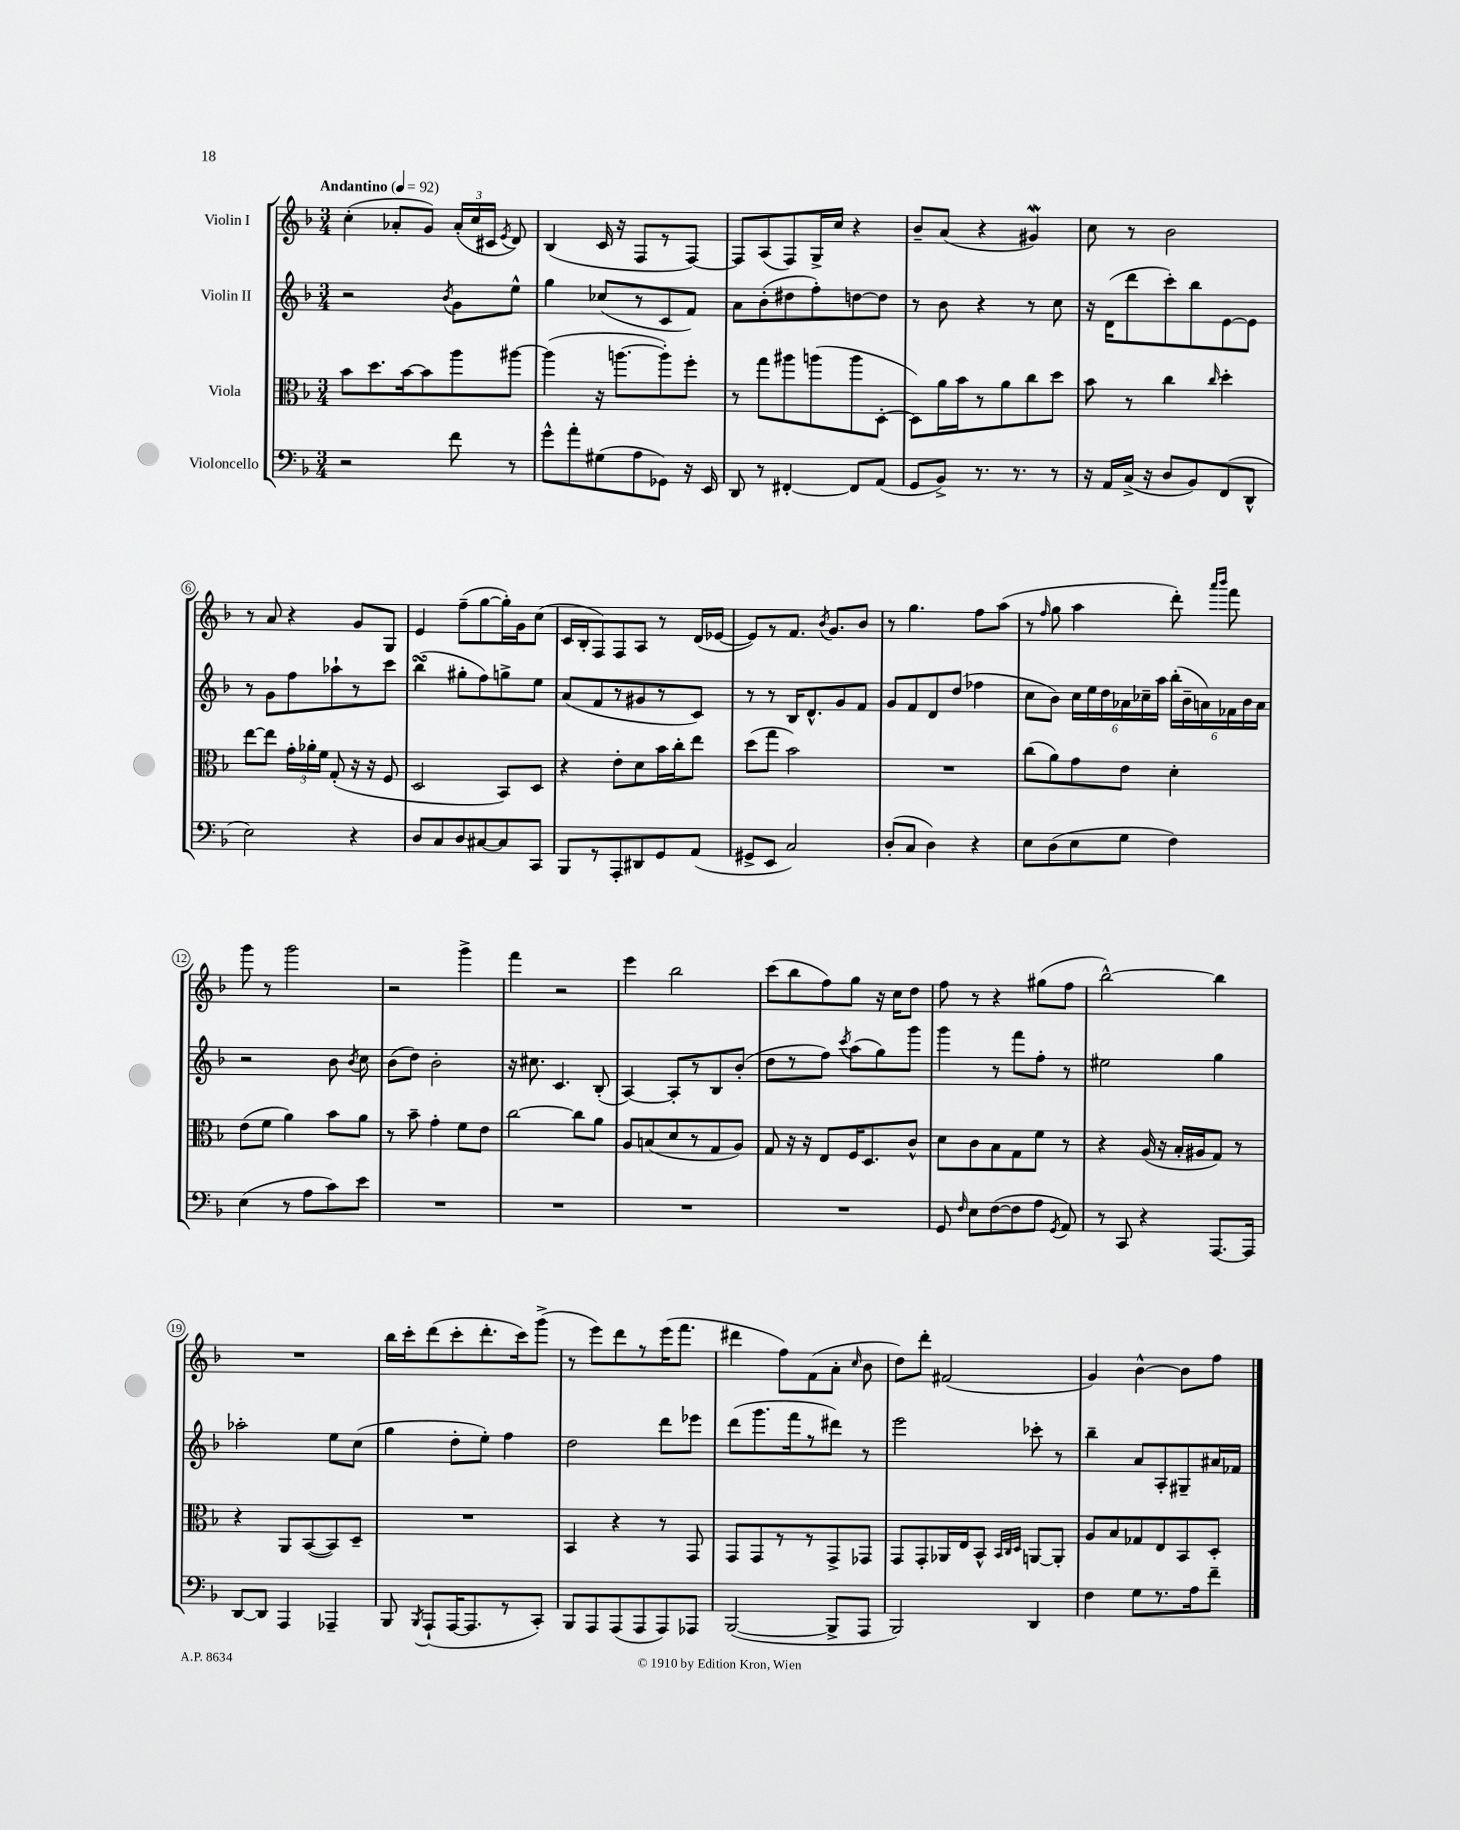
<<
\new StaffGroup <<
\new Staff = "s0" \with { instrumentName = "Violin I" } {
    \clef treble \key f \major \numericTimeSignature \time 3/4 \tempo "Andantino" 4 = 92
    \autoBeamOff c''4-.( aes'8[-. g'8]) \tuplet 3/2 { aes'16[-.( c''16 cis'16] } \acciaccatura { e'8 } d'8) |
    bes4( c'16 r16 f8[ r8 f8]~) |
    f8[ a8( f8) g16-> c''16] r4 |
    bes'8[-- a'8]( r4 gis'4\mordent) |
    c''8 r8 bes'2 |
    r8 a'8 r4 g'8[ g8] |
    e'4 f''8[--( g''8~ g''16-.) g'16 c''8]( |
    c'16[ bes16-. f8) f8 a8] r8 d'16[( ees'16]~ |
    ees'8[) r8 f'8.] \acciaccatura { bes'8 } g'8.[ bes'8] |
    r8 g''4. f''8[ a''8]( |
    r8 \grace { f''16 } g''8 a''4 d'''8-.) \grace { a'''16[ bes'''16] } f'''8 |
    g'''8 r8 g'''2 |
    r2 g'''4-> |
    f'''4 r2 |
    e'''4 bes''2 |
    c'''8[( bes''8 f''8) g''8] r16 c''16[ d''8] |
    f''8 r8 r4 gis''8[( f''8] |
    bes''2~-^) bes''4 |
    R2. |
    bes''16[ c'''16-. d'''8( c'''8-. d'''8.-. c'''16) g'''8]->( |
    r8 e'''8[) d'''8 r8 e'''16( f'''8.] |
    dis'''4 f''8[) f'8( a'8]-. \grace { c''16 } bes'8 |
    d''8[) d'''8]-. fis'2( |
    g'4) bes'4~-^ bes'8[ f''8] \bar "|." |
}
\new Staff = "s1" \with { instrumentName = "Violin II" } {
    \clef treble \key f \major \numericTimeSignature \time 3/4
    \autoBeamOff r2 \acciaccatura { bes'8 } g'8[ e''8]-^ |
    g''4 ces''8[( r8 c'8 f'8]) |
    a'8[ bes'8-.( dis''8 f''8-.) d''8~ d''8] |
    r8 bes'8 r4 r8 c''8 |
    r16 d'16[( d'''8 c'''8-.) bes''8 e'8~ e'8] |
    r8 g'8[ f''8 aes''8-! r8 c'''8] |
    bes''4\turn( gis''8[-. f''8) g''8-> e''8] |
    a'8[( f'8 r8 gis'8 r8 c'8]) |
    r8 r8 bes16[ d'8.-^ g'8 f'8] |
    g'8[ f'8 d'8 d''8]( fes''4 |
    c''8[ bes'8]) \tuplet 6/4 { c''16[ e''16 d''16 aes'16 ces''16-- a''16] } \tuplet 6/4 { bes''16[-.( bes'16-- a'16) fes'16 bes'16 a'16] } |
    r2 bes'8 \acciaccatura { bes'8 } c''8 |
    bes'8[( d''8]) bes'2-. |
    r16 cis''8. c'4. bes8-.( |
    a4~) a8[-. r8 bes8 bes'8]-.( |
    d''8[ r8 f''8]) \acciaccatura { c'''8 } a''8[( g''8) g'''8] |
    g'''4 r8 f'''8[ f''8]-. r8 |
    eis''2 g''4 |
    aes''2-. e''8[ c''8]( |
    g''4 d''8[-. e''8]-.) f''4 |
    d''2 d'''8[ ees'''8] |
    d'''8[( g'''8. f'''16 r8 dis'''8]) r8 |
    e'''2 ces'''8-. r8 |
    bes''4-- a'8[ a8-. gis8-- ais'16 fes'16] \bar "|." |
}
\new Staff = "s2" \with { instrumentName = "Viola" } {
    \clef alto \key f \major \numericTimeSignature \time 3/4
    \autoBeamOff bes'8[ d''8. bes'16~ bes'8 a''8 ais''8]~ |
    ais''4( r16 a''8.[~ a''8-.) f''8]-. |
    r8 g''8[ ais''8 a''8( a''8 d8]~-. |
    d8[) a'16 bes'16 r8 a'8 c''8 d''8] |
    bes'8 r8 c''4 \grace { c''16 } d''4-. |
    e''8[~ e''8] \tuplet 3/2 { g'16[-. aes'16-. f'16] } g8-.( r16 r16 f8 |
    d2 bes,8[) d8] |
    r4 e'8[-. d'8 bes'16 c''16-. e''8] |
    d''8[( g''8] bes'2) |
    R2. |
    c''8[( a'8) g'8 e'8] d'4-. |
    e'8[( f'8] a'4) bes'8[ a'8] |
    r8 bes'8-- g'4-. f'8[ e'8] |
    c''2~ c''8[ a'8] |
    a8[ b8( d'8 r8 g8 a8]) |
    g8 r16 r16 e8[ f16 d8. c'8]-^ |
    d'8[ c'8 bes8 g8 f'8] r8 |
    r4 a16( r16 bes16[-. ais16 g8]) r8 |
    r4 a,8[ bes,8~( bes,8) d8]-- |
    R2. |
    bes,4 r4 r8 g,8 |
    g,8[ g,8 r8 r8 g,8-> ges,8] |
    g,8[ g,8-. aes,16 e16 bes,8]-^ \grace { bes,32[ c32 d32] } a,8[~ a,8]-. |
    a8[ bes8 ges8 e8 bes,8 d8]-. \bar "|." |
}
\new Staff = "s3" \with { instrumentName = "Violoncello" } {
    \clef bass \key f \major \numericTimeSignature \time 3/4
    \autoBeamOff r2 f'8 r8 |
    g'8[-^ a'8-. gis8( a8 ges,8]) r16 e,16 |
    d,8 r8 fis,4~-. fis,8[ a,8]( |
    g,8[ bes,8]->) r8. r8. r8 |
    r16 a,16[ c16]->( r16 d8[ bes,8) f,8( d,8]-^ |
    e2) r4 |
    d8[ c8 d8 cis8~ cis8 c,8] |
    bes,,8[ r8 a,,8-. dis,8 g,8 a,8]( |
    gis,8[-> e,8] c2) |
    d8[-.( c8] d4) r4 |
    e8[ d8( e8 g8] f4) |
    e4( r8 a8[ c'8) e'8] |
    R2. |
    R2. |
    R2. |
    R2. |
    g,8 \grace { f16 } e8[ f8~( f8 a8] \acciaccatura { g,8 } a,8) |
    r8 c,8 r4 a,,8.[~ a,,16] |
    d,8[~ d,8] a,,4 aes,,4-- |
    bes,,8 \acciaccatura { bes,,8 } a,,8[-!( a,,16~ a,,8. r8 c,8]-.) |
    bes,,8[ a,,8 a,,8( a,,8 a,,8) aes,,8] |
    bes,,2~( bes,,8[-> a,,8] |
    bes,,2) d,4 |
    f4 g8[ r8. a16 f'8]-- \bar "|." |
}
>>
>>
\layout { \context { \Score \override BarNumber.stencil = #(make-stencil-circler 0.1 0.3 ly:text-interface::print) } }
